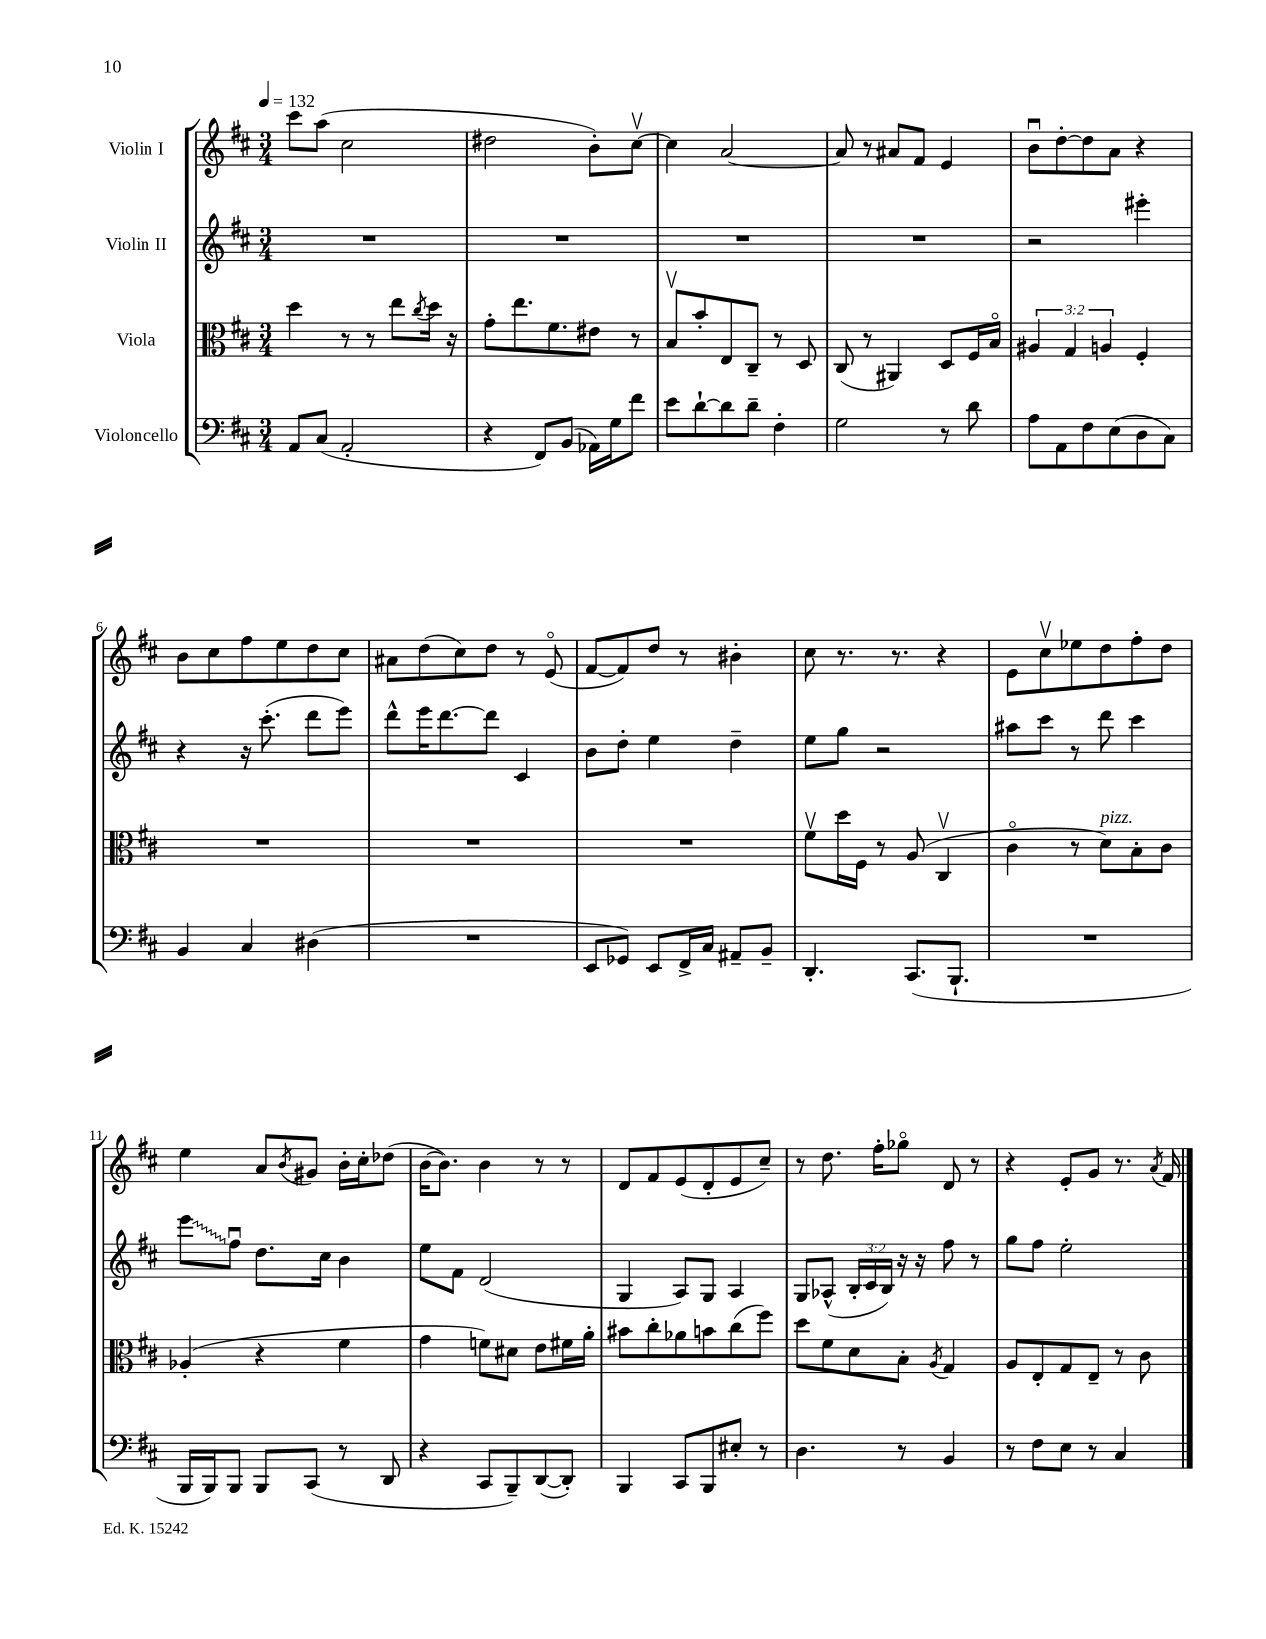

**kern	**kern	**kern	**kern
*staff4	*staff3	*staff2	*staff1
*clefF4	*clefC3	*clefG2	*clefG2
*k[f#c#]	*k[f#c#]	*k[f#c#]	*k[f#c#]
*M3/4	*M3/4	*M3/4	*M3/4
*MM132	*MM132	*MM132	*MM132
8AA	4dd	2.r	8ccc#
(8C#	.	.	(8aa
2AA'	8r	.	2cc#
.	8r	.	.
.	8ee	.	.
.	8qcc#	.	.
.	16dd	.	.
.	16r	.	.
=	=	=	=
4r	8g'	2.r	2dd#
.	8.ee	.	.
8FF#)	.	.	.
.	8.f#	.	.
(8BB	.	.	.
16AA-)	8e#	.	8b')
16G	.	.	.
8f#	8r	.	[8cc#v
=	=	=	=
8e	8Bv	2.r	4cc#]
[8d`	8b'	.	.
8d]	8E	.	[2a
8d~	8C#~	.	.
4F#'	8r	.	.
.	8D	.	.
=	=	=	=
2G	(8C#	2.r	8a]
.	8r	.	8r
.	4AA#)	.	8a#
.	.	.	8f#
8r	8D	.	4e
8d	16F#	.	.
.	16Bo	.	.
=	=	=	=
8A	6A#	2r	8bu
8AA	.	.	[8dd'
.	6G	.	.
8F#	.	.	8dd]
.	6A	.	.
(8E	.	.	8a
8D	4F#'	4eee#'	4r
8C#)	.	.	.
=	=	=	=
4BB	2.r	4r	8b
.	.	.	8cc#
4C#	.	16r	8ff#
.	.	(8.ccc#'	.
.	.	.	8ee
(4D#	.	8ddd	8dd
.	.	8eee)	8cc#
=	=	=	=
2.r	2.r	8ddd^^	8a#
.	.	16eee	(8dd
.	.	[8.ddd	.
.	.	.	8cc#)
.	.	8ddd]	8dd
.	.	4c#	8r
.	.	.	(8eo
=	=	=	=
8EE	2.r	8b	[8f#
8GG-)	.	8dd'	8f#])
8EE	.	4ee	8dd
16FF#^	.	.	8r
16C#	.	.	.
8AA#~	.	4dd~	4b#'
8BB~	.	.	.
=	=	=	=
4.DD'	8f#v	8ee	8cc#
.	16dd	8gg	8.r
.	16F#	.	.
.	8r	2r	.
.	.	.	8.r
(8.CC#	(8A	.	.
.	4C#v	.	4r
8.BBB`	.	.	.
=	=	=	=
2.r	4c#o	8aa#	8e
.	.	8ccc#	8cc#v
.	8r	8r	8ee-
.	8d)	8ddd	8dd
.	8B'	4ccc#	8ff#'
.	8c#	.	8dd
=	=	=	=
16BBB	(4A-'	8eee	4ee
16BBB)	.	.	.
8BBB	.	8ff#u	.
8BBB	4r	8.dd	8a
.	.	.	8qb
(8CC#	.	.	8g#
.	.	16cc#	.
8r	4f#	4b	16b'
.	.	.	16cc#'
8DD	.	.	(8dd-
=	=	=	=
4r	4g	8ee	[16b
.	.	.	8.b])
.	.	8f#	.
8CC#	8f)	(2d	4b
8BBB~)	8d#	.	.
([8DD	8e	.	8r
8DD'])	16f#	.	8r
.	16a'	.	.
=	=	=	=
4BBB	8b#	4G	8d
.	8cc#'	.	8f#
8CC#	8a-	8A)	(8e
8BBB	8b	8G	8d'
8E#'	(8cc#	4A	8e
8r	8ff#)	.	8cc#~)
=	=	=	=
4.D	8dd	8G	8r
.	8f#	(8A-^^	8.dd
.	8d	24B'	.
.	.	24c#	.
.	.	.	16ff#'
.	.	24B)	.
8r	8B'	16r	8gg-o
.	.	16r	.
.	8qA	.	.
4BB	4G	8ff#	8d
.	.	8r	8r
=	=	=	=
8r	8A	8gg	4r
8F#	8E'	8ff#	.
8E	8G	2ee'	8e'
8r	8E~	.	8g
4C#	8r	.	8.r
.	8c#	.	.
.	.	.	8qa
.	.	.	16f#
==	==	==	==
*-	*-	*-	*-
